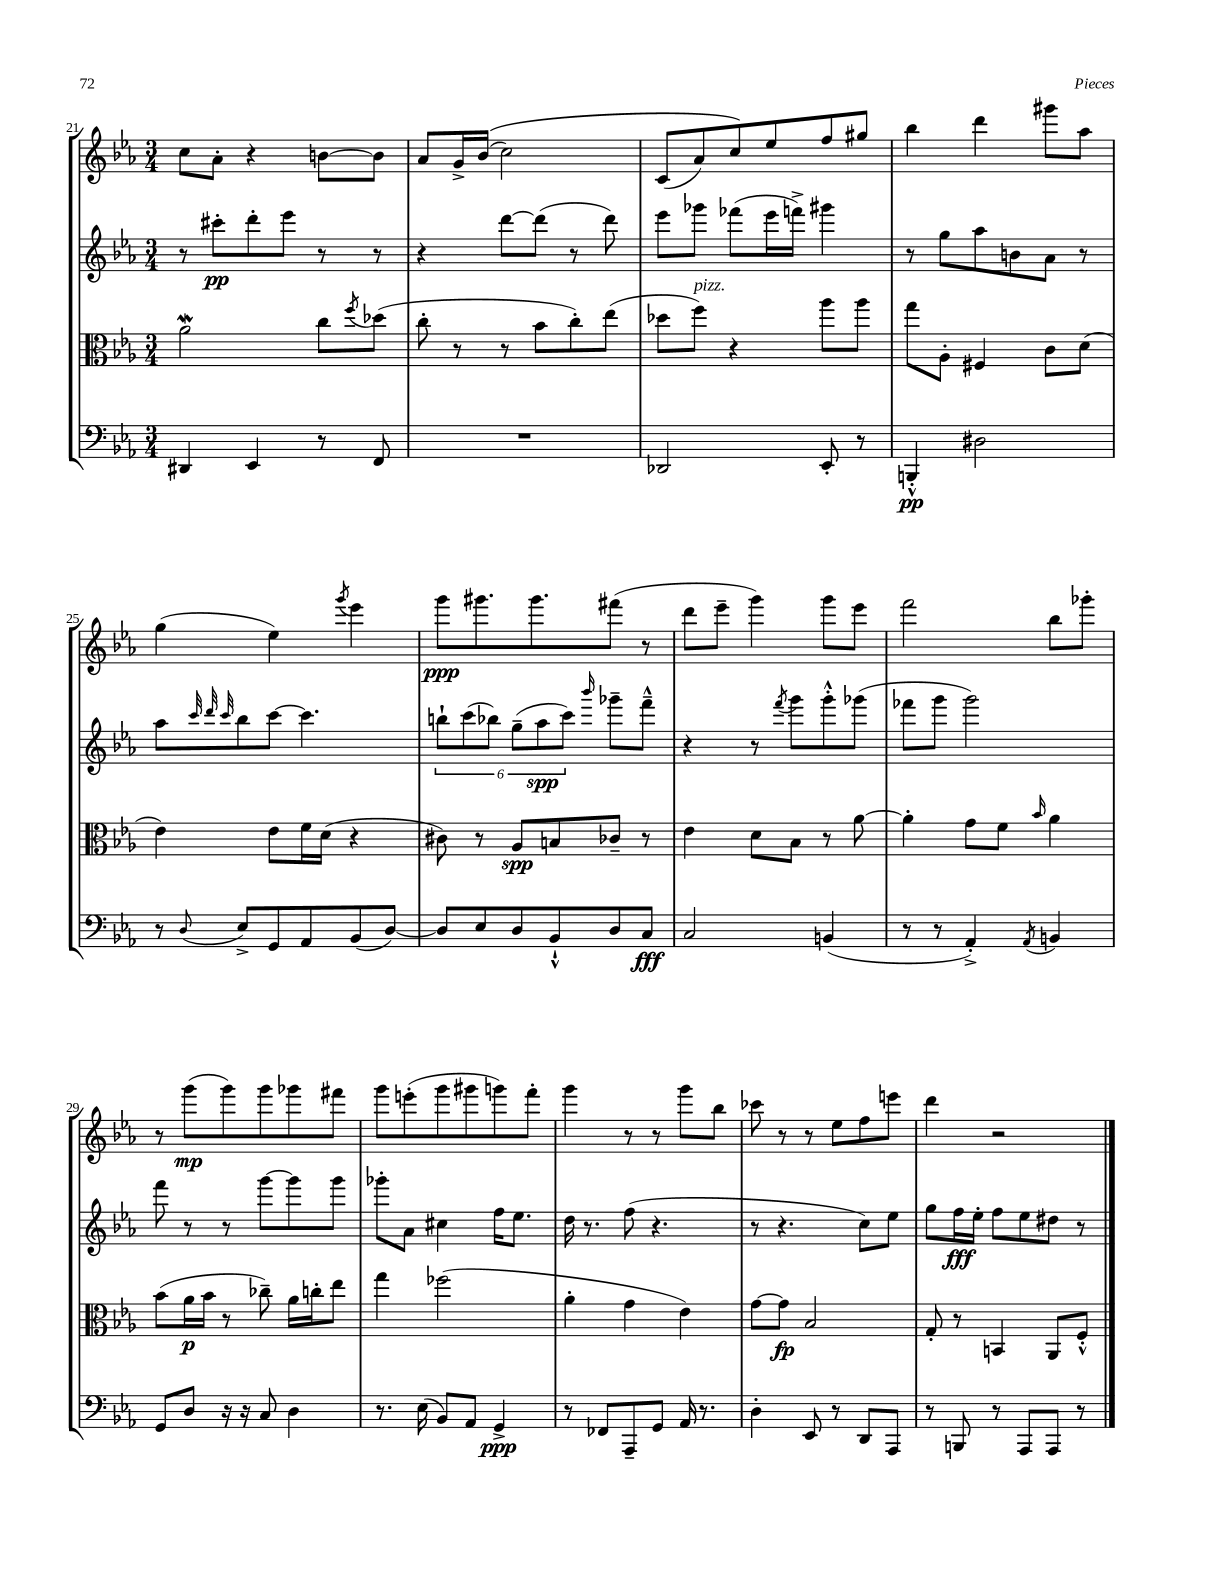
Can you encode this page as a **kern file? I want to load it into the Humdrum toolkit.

**kern	**kern	**kern	**kern
*staff4	*staff3	*staff2	*staff1
*clefF4	*clefC3	*clefG2	*clefG2
*k[b-e-a-]	*k[b-e-a-]	*k[b-e-a-]	*k[b-e-a-]
*M3/4	*M3/4	*M3/4	*M3/4
4DD#	2a-	8r	8cc
.	.	8ccc#'	8a-'
4EE-	.	8ddd'	4r
.	.	8eee-	.
8r	8cc	8r	[8b
.	8qff	.	.
8FF	(8dd-	8r	8b]
=	=	=	=
2.r	8cc'	4r	8a-
.	8r	.	16g^
.	.	.	&((16b-
.	8r	[8ddd	2cc)
.	8b-	(8ddd]	.
.	8cc')	8r	.
.	(8ee-	8ddd)	.
=	=	=	=
2DD-	8dd-	8eee-	(8c
.	8ff)	8ggg-	8a-)
.	4r	(8fff-	8cc&)
.	.	16eee-	8ee-
.	.	16fff^)	.
8EE-'	8aa-	4ggg#	8ff
8r	8aa-	.	8gg#
=	=	=	=
4BBB'^^	8gg	8r	4bb-
.	8A-'	8gg	.
2D#	4F#	8aa-	4ddd
.	.	8b	.
.	8c	8a-	8ggg#
.	(8d	8r	8aa-
=	=	=	=
8r	4e-)	8aa-	(4gg
.	.	32qqccc	.
.	.	32qqddd	.
8qqD	.	32qqccc	.
8E-^	.	8bb-	.
8GG	8e-	[8ccc	4ee-)
8AA-	16f	4.ccc]	.
.	(16d	.	.
.	.	.	8qggg
(8BB-	4r	.	4eee-
[8D)	.	.	.
=	=	=	=
8D]	8c#)	12bb`	8ggg
.	.	(12ccc	.
8E-	8r	.	8.ggg#
.	.	12bb-)	.
8D	8A-	(12gg~	.
.	.	.	8.ggg#
.	.	12aa-	.
8BB-`^^	8B	.	.
.	.	12ccc)	.
.	.	16qqbbb-	.
8D	8c-~	8ggg-~	(8fff#
8C	8r	8fff~^^	8r
=	=	=	=
2C	4e-	4r	8ddd
.	.	.	8eee-~
.	8d	8r	4ggg)
.	.	8qfff	.
.	8B-	8ggg	.
(4BB	8r	8ggg'^^	8ggg
.	[8a-	(8ggg-	8eee-
=	=	=	=
8r	4a-']	8fff-	2fff
8r	.	8ggg	.
4AA-'^)	8g	2ggg)	.
.	8f	.	.
8qAA-	16qqb-	.	.
4BB	4a-	.	8bb-
.	.	.	8ggg-'
=	=	=	=
8GG	(8b-	8fff	8r
8D	16a-	8r	(8ggg
.	16b-	.	.
16r	8r	8r	8ggg)
16r	.	.	.
8C	8cc-~)	[8ggg	8ggg
4D	16a-	8ggg]	8ggg-
.	16cc'	.	.
.	8ee-	8ggg	8fff#
=	=	=	=
8.r	4gg	8ggg-'	8ggg
.	.	8a-	(8eee'
(16E-	.	.	.
8BB-)	(2ff-	4cc#	8ggg
8AA-	.	.	8ggg#
4GG^	.	16ff	8ggg)
.	.	8.ee-	.
.	.	.	8fff'
=	=	=	=
8r	4a-'	16dd	4ggg
.	.	8.r	.
8FF-	.	.	.
8AAA-~	4g	(8ff	8r
8GG	.	4.r	8r
16AA-	4e-)	.	8ggg
8.r	.	.	.
.	.	.	8bb-
=	=	=	=
4D'	[8g	8r	8ccc-
.	8g]	4.r	8r
8EE-	2B-	.	8r
8r	.	.	8ee-
8DD	.	8cc)	8ff
8AAA-	.	8ee-	8eee
=	=	=	=
8r	8G'	8gg	4ddd
8BBB	8r	16ff	.
.	.	16ee-'	.
8r	4BB	8ff	2r
8AAA-	.	8ee-	.
8AAA-	8AA-	8dd#	.
8r	8F'^^	8r	.
==	==	==	==
*-	*-	*-	*-
